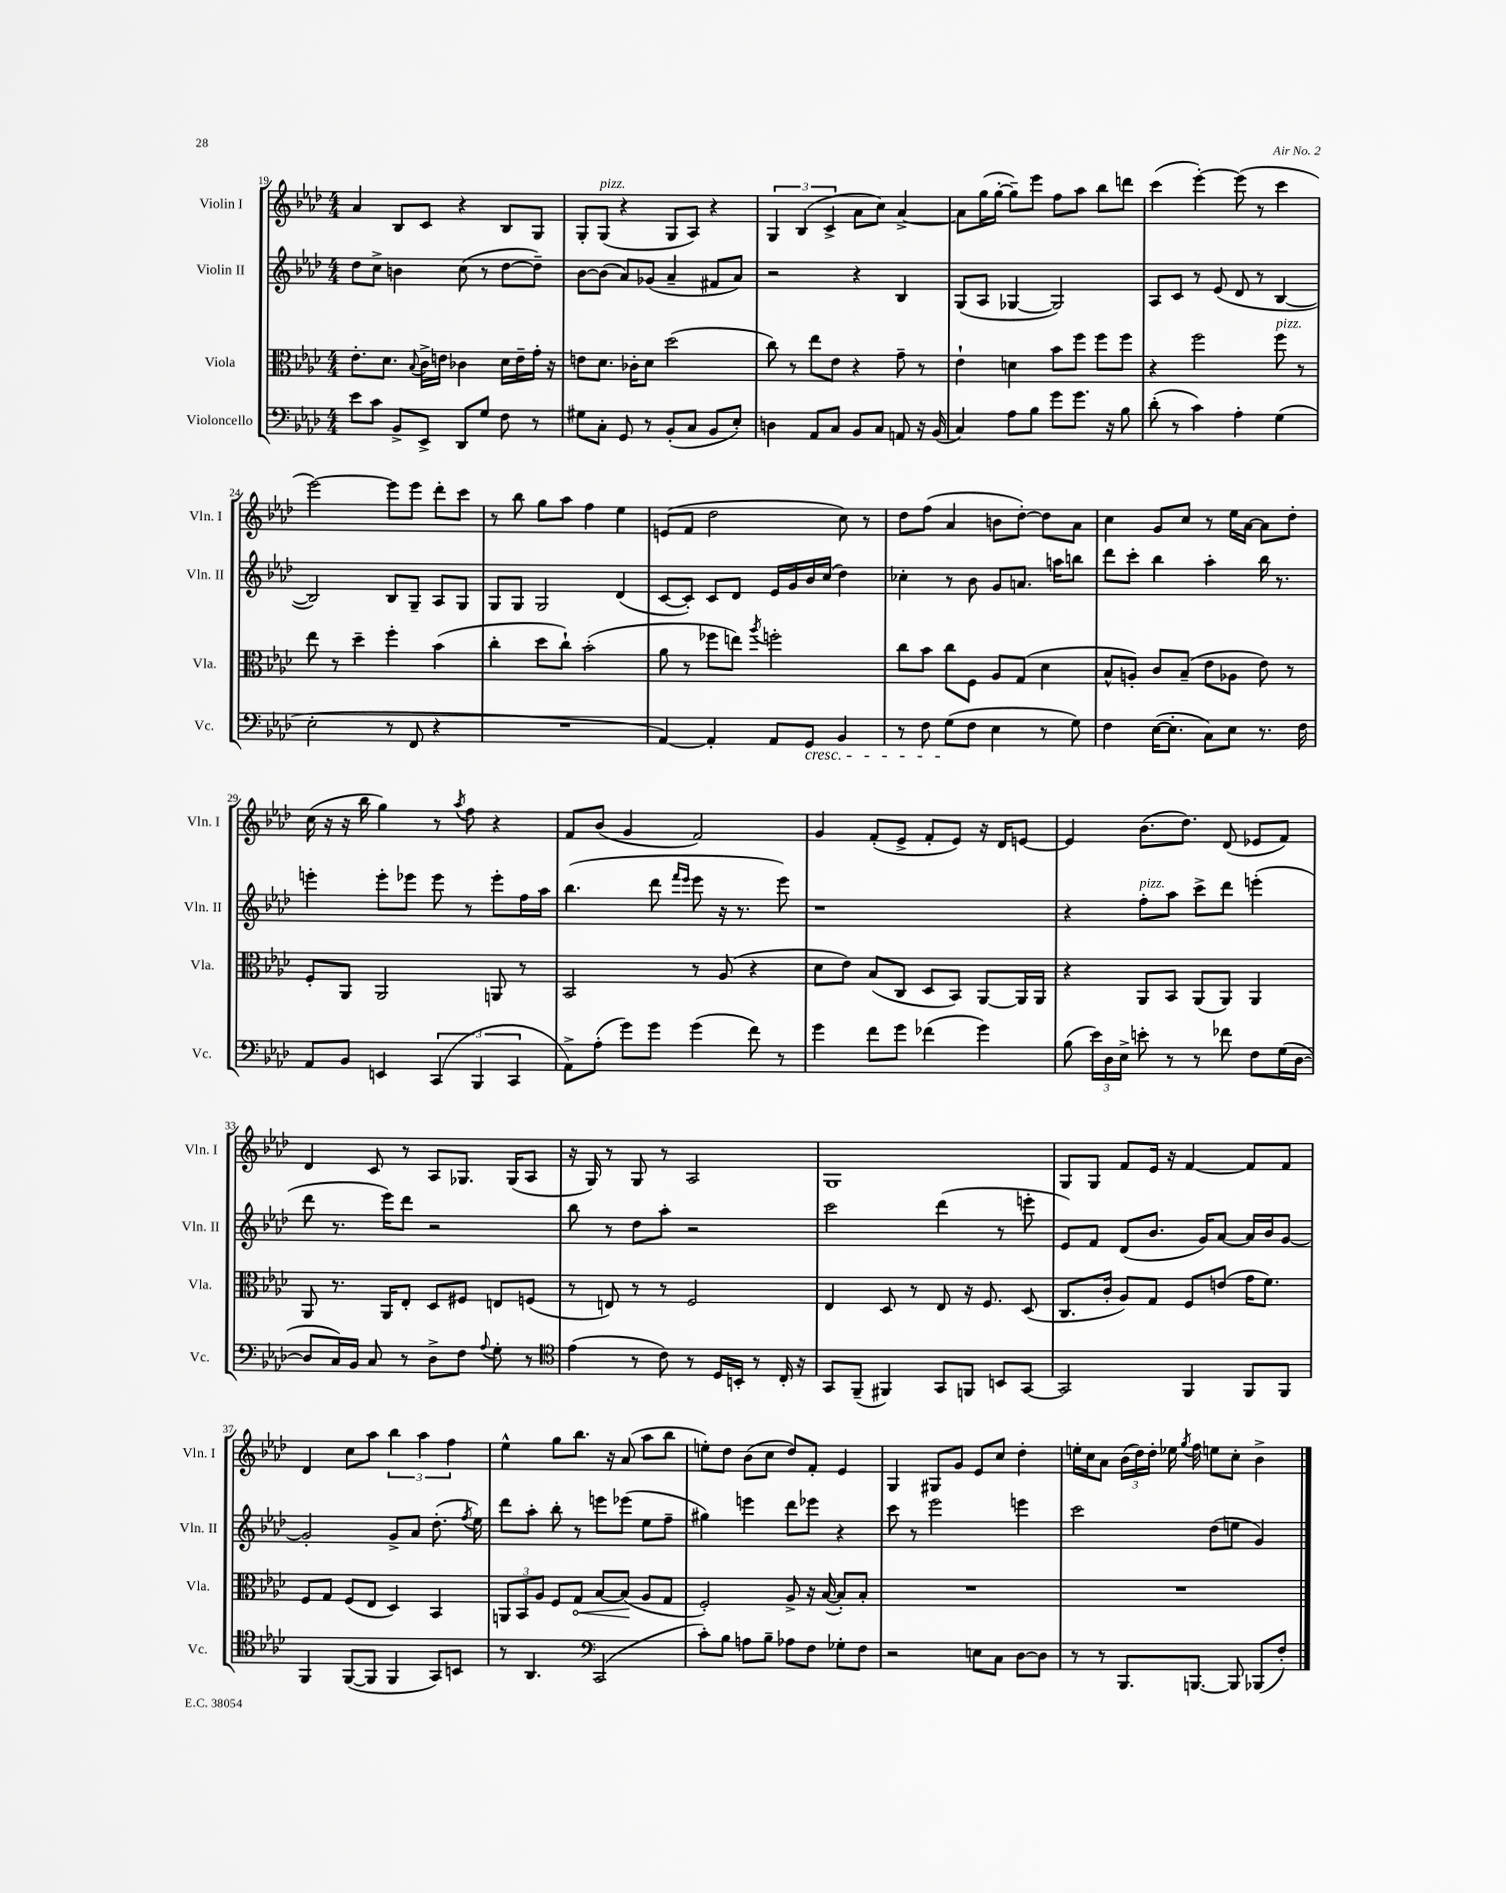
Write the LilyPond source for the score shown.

<<
\new StaffGroup <<
\new Staff = "s0" \with { instrumentName = "Violin I" shortInstrumentName = "Vln. I" } {
    \clef treble \key aes \major \numericTimeSignature \time 4/4
    \autoBeamOff aes'4 bes8[ c'8] r4 bes8[ g8] |
    g8[-. g8]^\markup { \italic "pizz." }( r4 g8[ aes8]) r4 |
    \tuplet 3/2 { g4 bes4( c'4-> } aes'8[ c''8]) aes'4~-> |
    aes'8[ g''16( g''16]~-. g''8[--) ees'''8] f''8[ aes''8] bes''8[ d'''8] |
    c'''4( ees'''4~-.) ees'''8( r8 c'''4 |
    ees'''2~) ees'''8[ ees'''8] des'''8[-. c'''8] |
    r8 bes''8 g''8[ aes''8] f''4 ees''4 |
    e'8[( f'8] des''2 c''8) r8 |
    des''8[ f''8]( aes'4 b'8[ des''8]~-.) des''8[ aes'8] |
    c''4 g'8[ c''8] r8 ees''16[ aes'16]~ aes'8[ des''8]-. |
    c''16( r16 r16 bes''16 g''4) r8 \acciaccatura { aes''8 } f''8 r4 |
    f'8[ bes'8]( g'4 f'2) |
    g'4 f'8[-.( ees'8]-> f'8[-. ees'8]) r16 des'16[ e'8]~ |
    e'4 bes'8.[( des''8.]) des'8( ees'8[ f'8]) |
    des'4 c'8 r8 aes8[ ges8.] ges16[( aes8] |
    r16 g16) r8 g8 r8 aes2 |
    g1 |
    g8[ g8] f'8[ ees'16] r16 f'4~ f'8[ f'8] |
    des'4 c''8[ aes''8] \tuplet 3/2 { bes''4 aes''4 f''4 } |
    ees''4-^ g''8[ bes''8.] r16 aes'8( aes''8[ bes''8] |
    e''8[-.) des''8] bes'8[( c''8] des''8[) f'8]-. ees'4 |
    g4 gis8[ g'8] ees'8[ c''8] des''4-. |
    e''16[-. c''16 aes'8] \tuplet 3/2 { bes'16[( des''16) des''16]-. } ees''16 \acciaccatura { g''8 } f''16 e''8[ c''8]-. bes'4-> \bar "|." |
}
\new Staff = "s1" \with { instrumentName = "Violin II" shortInstrumentName = "Vln. II" } {
    \clef treble \key aes \major \numericTimeSignature \time 4/4
    \autoBeamOff des''8[ c''8]-> b'4 c''8( r8 des''8[~ des''8]--) |
    bes'8[~ bes'8]( aes'8[) ges'8]( aes'4-- fis'8[ aes'8]) |
    r2 r4 bes4 |
    g8[( aes8] ges4~ ges2) |
    aes8[ c'8] r8 ees'8( des'8 r8 bes4~ |
    bes2) bes8[ g8]-- aes8[ g8] |
    g8[ g8] g2 des'4( |
    c'8[~ c'8]-.) c'8[ des'8] ees'16[ g'16 bes'16 c''16]( des''4) |
    ces''4-. r8 bes'8 g'8[ a'8.] a''16[ b''8] |
    des'''8[ c'''8]-. bes''4 aes''4-. bes''16 r8. |
    e'''4-. e'''8[-. ees'''8] ees'''8 r8 ees'''8[-. f''16 aes''16] |
    bes''4.( des'''8 \grace { f'''16[ ees'''16] } ees'''8 r16 r8. ees'''8) |
    r1 |
    r4 f''8[-.^\markup { \italic "pizz." } aes''8] c'''8[-> des'''8] e'''4-.( |
    des'''8 r8. ees'''16[) des'''8] r2 |
    bes''8 r8 des''8[ aes''8]-. r2 |
    c'''2 des'''4( r8 e'''8-. |
    ees'8[) f'8] des'8[( bes'8.] g'16[) aes'8]~ aes'16[ bes'16 g'8]~ |
    g'2-. g'8[-> aes'8] des''8.-.( \acciaccatura { f''8 } ees''16) |
    des'''8[ aes''8]-. bes''8-. r8 e'''8[ ees'''8]( ees''8[ f''8]-- |
    gis''4) e'''4 des'''8[ ees'''8] r4 |
    c'''8 r8 ees'''2 e'''4 |
    c'''2 des''8[( e''8] g'4) \bar "|." |
}
\new Staff = "s2" \with { instrumentName = "Viola" shortInstrumentName = "Vla." } {
    \clef alto \key aes \major \numericTimeSignature \time 4/4
    \autoBeamOff ees'8.[-. des'8.] \appoggiatura { bes8 } c'16[-> e'16] ces'4 des'16[ e'16-- g'16]-. r16 |
    e'8[ des'8.] ces'16[-. des'8] des''2( |
    c''8) r8 ees''8[ ees'8] r4 g'8-- r8 |
    ees'4-! d'4 bes'8[ f''8] f''8[ f''8] |
    r4 f''2 f''8^\markup { \italic "pizz." } r8 |
    ees''8 r8 des''4-- f''4-. bes'4( |
    c''4-. des''8[ c''8]-!) bes'2-.( |
    aes'8 r8 fes''8[ e''8]) \acciaccatura { aes''8 } f''2-. |
    c''8[ bes'8] c''8[ f8] aes8[ g8]( des'4 |
    bes8[-^ a8]-.) c'8[ bes8]--( ees'8[ aes8] ees'8) r8 |
    f8[-. aes,8] aes,2 a,8 r8 |
    bes,2 r8 aes8( r4 |
    des'8[ ees'8]) bes8[( c8] des8[ bes,8]) aes,8[~ aes,16 aes,16] |
    r4 aes,8[ bes,8] aes,8[( aes,8]) aes,4 |
    aes,8 r8. aes,16[ ees8]-. des8[ fis8] e8[ f8]( |
    r8 e8) r8 r8 f2 |
    ees4 des8 r8 ees8 r16 f8. des8( |
    c8.[ c'16]-. aes8[) g8] f8[ e'8]( g'16[ f'8.]) |
    f8[ g8] f8[( ees8] des4) bes,4 |
    \tuplet 3/2 { a,8[ bes,8 aes8] } f8[ \once \override Hairpin.circled-tip = ##t g8]\< bes8[~ bes8]\!( aes8[ g8] |
    f2-.) aes8-> r16 bes16~( bes8[-.) bes8]-. |
    R1 |
    R1 \bar "|." |
}
\new Staff = "s3" \with { instrumentName = "Violoncello" shortInstrumentName = "Vc." } {
    \clef bass \key aes \major \numericTimeSignature \time 4/4
    \autoBeamOff ees'8[ c'8] bes,8[-> ees,8]-> des,8[ g8] f8 r8 |
    gis8[ c8]-. g,8 r8 bes,8[-.( c8] bes,8[ ees8]-.) |
    d4 aes,8[ c8] bes,8[ c8] a,8 r16 bes,16( |
    c4) aes8[ bes8] g'8[ g'8.] r16 bes8 |
    des'8-.( r8 c'4) aes4-. g4( |
    ees2-. r8 f,8 r4 |
    R1 |
    aes,4~) aes,4-. aes,8[ g,8]\cresc bes,4 |
    r8 f8 g8[\!( f8] ees4 r8 g8) |
    f4 ees16[~( ees8.]-. c8[) ees8] r8. f16 |
    aes,8[ bes,8] e,4 \tuplet 3/2 { c,4( bes,,4 c,4 } |
    aes,8[->) aes8]-.( g'8[) g'8] g'4( f'8) r8 |
    g'4 f'8[ g'8] fes'4( g'4) |
    bes8( \tuplet 3/2 { ees'16[) des16 ees16]-> } e'8-. r8 r8 fes'8 f8[ g16( des16]~ |
    des8[ c16) bes,16] c8 r8 des8[-> f8] \appoggiatura { aes8 } g8-. r8 |
    \clef tenor ees'4( r8 c'8) r8 des16[ b,16]-. r8 c16-. r16 |
    g,8[ f,8]--( fis,4) g,8[ f,8] b,8[ g,8]~ |
    g,2 f,4 f,8[ f,8] |
    f,4 f,8[~( f,8] f,4 g,8[) b,8] |
    r8 aes,4. \clef bass c,2( |
    c'8[-.) bes8] a8[ bes8]-- aes8[ f8] ges8[-. f8] |
    r2 e8[ c8] des8[~ des8] |
    r8 r8 bes,,8.[ b,,8.]~ b,,8 bes,,8[( f8]-.) \bar "|." |
}
>>
>>
\layout { \context { \Score currentBarNumber = #19 } }
